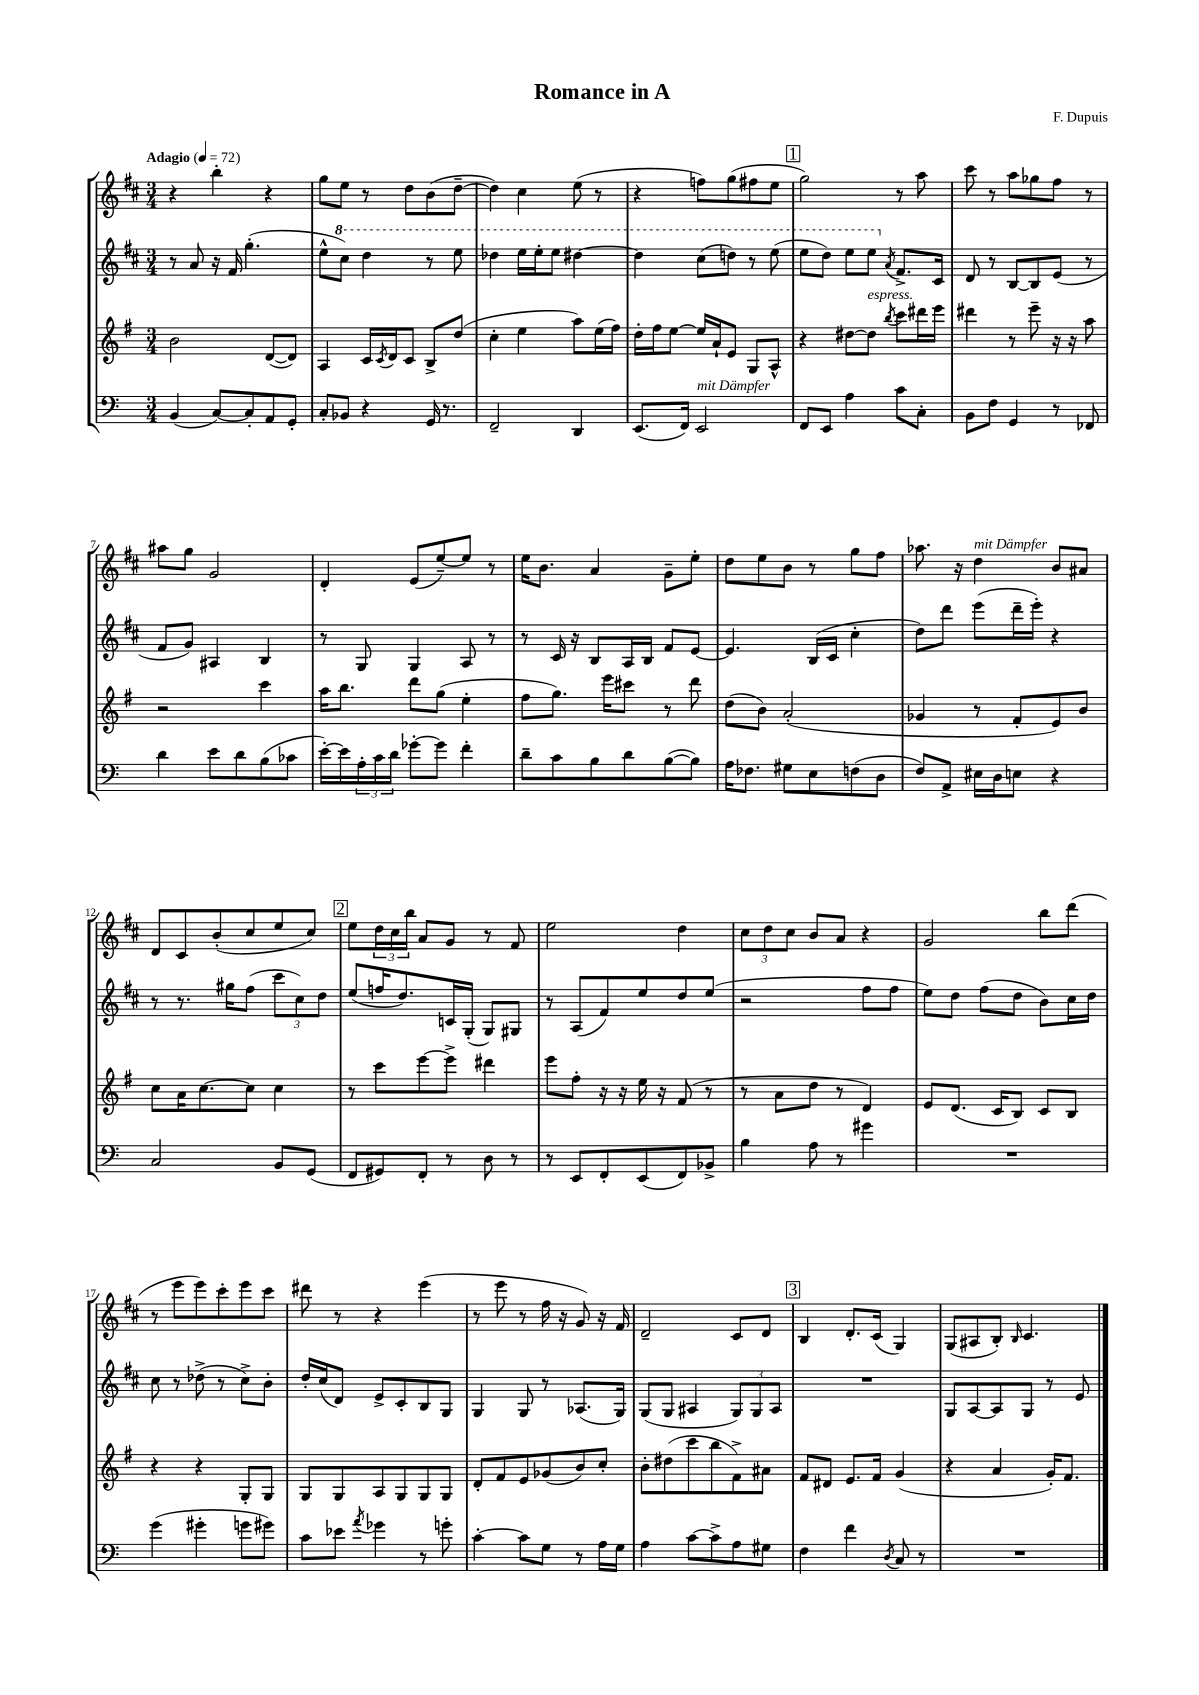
\header { title = "Romance in A" composer = "F. Dupuis" }
<<
\new StaffGroup <<
\new Staff = "s0" {
    \clef treble \key d \major \numericTimeSignature \time 3/4 \tempo "Adagio" 4 = 72
    r4 b''4-. r4 |
    g''8 e''8 r8 d''8 b'8( d''8~-- |
    d''4) cis''4 e''8( r8 |
    r4 f''8) g''8( fis''8 e''8 |
    \mark \markup { \box "1" } g''2) r8 a''8 |
    cis'''8 r8 a''8 ges''8 fis''8 r8 |
    ais''8 g''8 g'2 |
    d'4-. e'8( e''8~--) e''8 r8 |
    e''16 b'8. a'4 g'8-- e''8-. |
    d''8 e''8 b'8 r8 g''8 fis''8 |
    aes''8. r16 d''4^\markup { \italic "mit Dämpfer" } b'8 ais'8 |
    d'8 cis'8 b'8-.( cis''8 e''8 cis''8) |
    \mark \markup { \box "2" } e''8 \tuplet 3/2 { d''16 cis''16 b''16 } a'8 g'8 r8 fis'8 |
    e''2 d''4 |
    \tuplet 3/2 { cis''8 d''8 cis''8 } b'8 a'8 r4 |
    g'2 b''8 d'''8( |
    r8 e'''8 e'''8) cis'''8-. e'''8 cis'''8 |
    dis'''8 r8 r4 e'''4( |
    r8 e'''8 r8 fis''16 r16 g'8) r16 fis'16 |
    d'2-- cis'8 d'8 |
    \mark \markup { \box "3" } b4 d'8.-. cis'16( g4) |
    g8( ais8 b8-.) \grace { b16 } cis'4. \bar "|." |
}
\new Staff = "s1" {
    \clef treble \key d \major \numericTimeSignature \time 3/4
    r8 a'8 r16 fis'16 g''4.-.( |
    e''8-^ \ottava #1 cis'''8) d'''4 r8 e'''8 |
    des'''4 e'''16 e'''16-. e'''8 dis'''4~ |
    dis'''4 cis'''8( d'''8) r8 e'''8( |
    \mark \markup { \box "1" } e'''8 d'''8) e'''8 e'''8 \ottava #0 \acciaccatura { a'8 } fis'8.-> cis'16 |
    d'8 r8 b8~ b8 e'8( r8 |
    fis'8 g'8) ais4 b4 |
    r8 g8 g4 a8 r8 |
    r8 cis'16 r16 b8 a16 b16 fis'8 e'8~ |
    e'4. b16( cis'16 cis''4-. |
    d''8) d'''8 e'''8( d'''16-- e'''16-.) r4 |
    r8 r8. gis''16 fis''8( \tuplet 3/2 { cis'''8 cis''8) d''8 } |
    \mark \markup { \box "2" } e''8( f''16 d''8.) c'16 g16-.( g8) gis8 |
    r8 a8( fis'8) e''8 d''8 e''8( |
    r2 fis''8 fis''8 |
    e''8) d''8 fis''8( d''8 b'8) cis''16 d''16 |
    cis''8 r8 des''8->( r8 cis''8->) b'8-. |
    d''16-. cis''16( d'8) e'8-> cis'8-. b8 g8 |
    g4 g8 r8 aes8.( g16) |
    g8( g8 ais4 \tuplet 3/2 { g8) g8 ais8 } |
    \mark \markup { \box "3" } R2. |
    g8 a8~ a8 g8 r8 e'8 \bar "|." |
}
\new Staff = "s2" {
    \clef treble \key g \major \numericTimeSignature \time 3/4
    b'2 d'8~( d'8) |
    a4 c'16 \acciaccatura { c'8 } d'16 c'8 b8-> d''8( |
    c''4-. e''4 a''8) e''16( fis''16) |
    d''16-. fis''16 e''8~ e''16 a'16-! e'8 g8 a8-^ |
    \mark \markup { \box "1" } r4 dis''8~ dis''8^\markup { \italic "espress." } \acciaccatura { b''8 } c'''8 dis'''16 e'''16 |
    dis'''4 r8 e'''8-- r16 r16 a''8 |
    r2 c'''4 |
    a''16 b''8. d'''8 g''8( e''4-. |
    fis''8 g''8.) e'''16 cis'''8 r8 d'''8 |
    d''8( b'8) a'2-.( |
    ges'4 r8 fis'8-. e'8) b'8 |
    c''8 a'16 c''8.~ c''8 c''4 |
    \mark \markup { \box "2" } r8 c'''8 e'''8~ e'''8-> dis'''4 |
    e'''8 fis''8-. r16 r16 e''16 r16 fis'8( r8 |
    r8 a'8 d''8 r8 d'4) |
    e'8 d'8.( c'16 b8) c'8 b8 |
    r4 r4 g8-. g8 |
    g8 g8 a8 g8 g8 g8 |
    d'8-. fis'8 e'8 ges'8( b'8) c''8-. |
    b'8-. dis''8( c'''8 b''8 fis'8->) ais'8 |
    \mark \markup { \box "3" } fis'8 dis'8 e'8. fis'16 g'4( |
    r4 a'4 g'16-.) fis'8. \bar "|." |
}
\new Staff = "s3" {
    \clef bass \key c \major \numericTimeSignature \time 3/4
    b,4( c8~) c8-. a,8 g,8-. |
    c8-. bes,8 r4 g,16 r8. |
    f,2-- d,4 |
    e,8.( f,16) e,2^\markup { \italic "mit Dämpfer" } |
    \mark \markup { \box "1" } f,8 e,8 a4 c'8 c8-. |
    b,8 f8 g,4 r8 fes,8 |
    d'4 e'8 d'8 b8( ces'8 |
    e'16~-.) e'16 \tuplet 3/2 { a16-. c'16 d'16 } ges'8~-. ges'8 f'4-. |
    d'8-- c'8 b8 d'8 b8~( b8) |
    a16 fes8. gis8 e8 f8( d8 |
    f8) a,8-> eis16 d16 e8 r4 |
    c2 b,8 g,8( |
    \mark \markup { \box "2" } f,8 gis,8) f,8-. r8 d8 r8 |
    r8 e,8 f,8-. e,8( f,8) bes,8-> |
    b4 a8 r8 gis'4 |
    R2. |
    g'4( gis'4-. g'8 gis'8) |
    c'8 ees'8 \acciaccatura { a'8 } ges'4 r8 g'8-. |
    c'4~-. c'8 g8 r8 a16 g16 |
    a4 c'8~ c'8-> a8 gis8 |
    \mark \markup { \box "3" } f4 f'4 \acciaccatura { d8 } c8 r8 |
    R2. \bar "|." |
}
>>
>>
